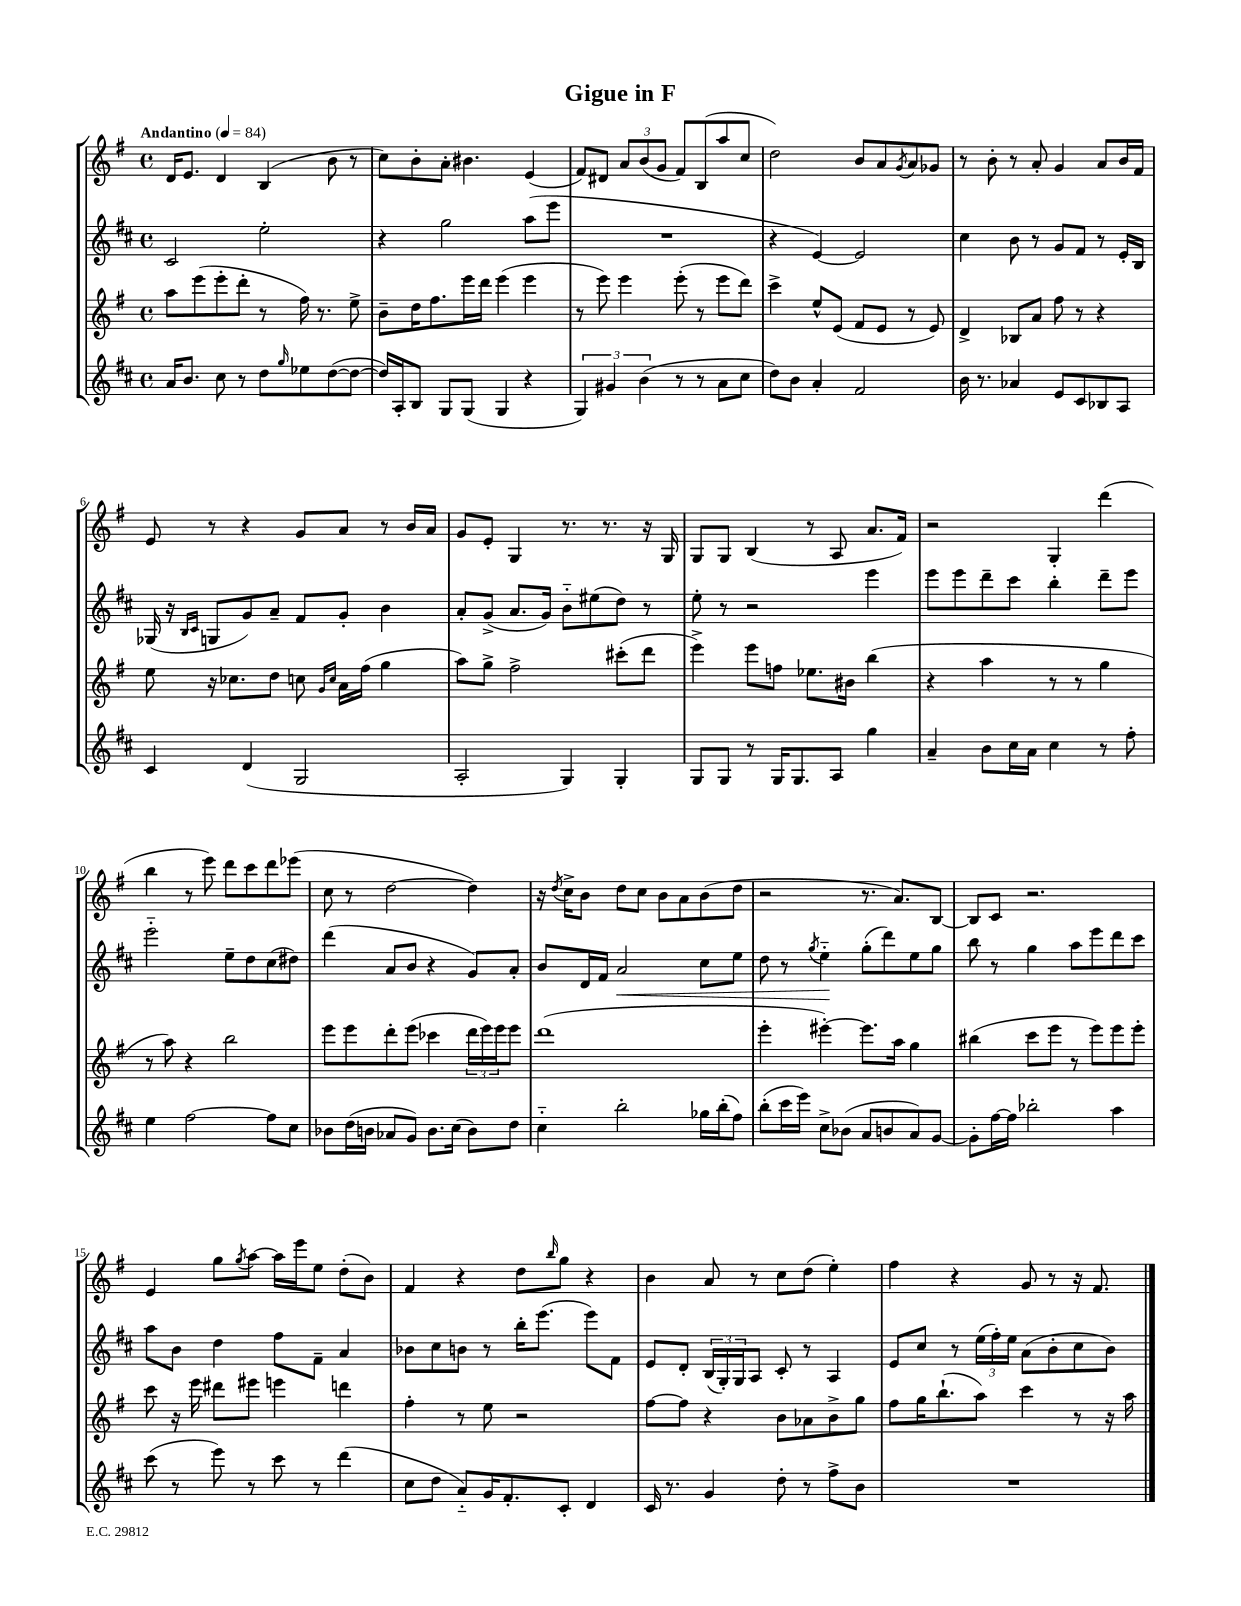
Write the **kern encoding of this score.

**kern	**kern	**kern	**kern
*staff4	*staff3	*staff2	*staff1
*clefG2	*clefG2	*clefG2	*clefG2
*k[f#c#]	*k[f#]	*k[f#c#]	*k[f#]
*M4/4	*M4/4	*M4/4	*M4/4
*met(c)	*met(c)	*met(c)	*met(c)
*MM84	*MM84	*MM84	*MM84
16a	8aa	2c#	16d
8.b	.	.	8.e
.	(8eee	.	.
8cc#	8eee'	.	4d
8r	8ddd'	.	.
8dd	8r	2ee'	(4B
16qqgg	.	.	.
8ee-	16ff#)	.	.
.	8.r	.	.
([8dd	.	.	8b
8dd_	8ee^	.	8r
=	=	=	=
16dd])	8b~	4r	8cc)
16A'	.	.	.
8B	16dd	.	8b'
.	8.ff#	.	.
8G	.	2gg	8a'
(8G	16eee	.	4.b#
.	16ddd	.	.
4G	(4eee	.	.
4r	4eee	(8aa	(4e
.	.	8eee	.
=	=	=	=
6G)	8r	1r	8f#)
.	8eee)	.	8d#
6g#	.	.	.
.	4eee	.	12a
(6b	.	.	(12b
.	.	.	12g
8r	(8eee'	.	8f#)
8r	8r	.	(8B
8a	8eee	.	8aa
8cc#	8ddd)	.	8cc
=	=	=	=
8dd)	4ccc^	4r	2dd)
8b	.	.	.
4a'	8ee^^	[4e)	.
.	(8e	.	.
2f#	8f#	2e]	8b
.	8e	.	8a
.	.	.	8qg
.	8r	.	8a
.	8e)	.	8g-
=	=	=	=
16b	4d^	4cc#	8r
8.r	.	.	.
.	.	.	8b'
4a-	8B-	8b	8r
.	8a	8r	8a'
8e	8ff#	8g	4g
8c#	8r	8f#	.
8B-	4r	8r	8a
8A	.	16e'	16b
.	.	16B	16f#
=	=	=	=
4c#	8ee	(16G-	8e
.	.	16r	.
.	.	16qqB	.
.	.	16qqc#	.
.	16r	8G	8r
.	8.cc-	.	.
(4d	.	8g)	4r
.	8dd	8a~	.
2G	8cc	8f#	8g
.	16qqg	.	.
.	16qqcc	.	.
.	16a	8g'	8a
.	(16ff#	.	.
.	4gg	4b	8r
.	.	.	16b
.	.	.	16a
=	=	=	=
2A'	8aa)	8a'	8g
.	8gg^	(8g^	8e'
.	2ff#^	8.a	4G
.	.	16g)	.
4G)	.	8b'~	8.r
.	.	(8ee#	.
.	.	.	8.r
4G'	(8ccc#'	8dd)	.
.	8ddd	8r	16r
.	.	.	16G
=	=	=	=
8G	4eee^)	8ee'	8G
8G	.	8r	8G
8r	8eee	2r	(4B
16G	8ff	.	.
8.G	.	.	.
.	8.ee-	.	8r
8A	.	.	8A
.	16b#	.	.
4gg	(4bb	4eee	8.a
.	.	.	16f#)
=	=	=	=
4a~	4r	8eee	2r
.	.	8eee	.
8b	4aa	8ddd~	.
16cc#	.	8ccc#	.
16a	.	.	.
4cc#	8r	4bb'	4G'
.	8r	.	.
8r	4gg	8ddd~	(4ddd
8ff#'	.	8eee	.
=	=	=	=
4ee	8r	2eee'~	4bb
.	8aa)	.	.
[2ff#	4r	.	8r
.	.	.	8eee)
.	2bb	8ee~	8ddd
.	.	8dd	8ccc
8ff#]	.	(8cc#	8ddd
8cc#	.	8dd#)	(8eee-
=	=	=	=
8b-	8eee	(4ddd	8cc
(16dd	8eee	.	8r
16b	.	.	.
8a-	8ddd'	8a	[2dd
8g)	(8eee	8b	.
8.b	4ccc-	4r	.
(16cc#	.	.	.
8b)	24ddd	8g)	4dd])
.	24eee)	.	.
.	24eee	.	.
8dd	8eee	8a'	.
=	=	=	=
4cc#'~	(1ddd	8b	16r
.	.	.	8qdd
.	.	.	16cc^
.	.	16d	8b
.	.	16f#	.
2bb'	.	2a	8dd
.	.	.	8cc
.	.	.	8b
.	.	.	8a
16gg-	.	8cc#	(8b
(16bb'	.	.	.
8ff#)	.	8ee	8dd
=	=	=	=
(8bb'	4eee'	8dd	2r
16ccc#	.	8r	.
16eee)	.	.	.
.	.	8qgg	.
8cc#^	[4eee#')	4ee'~	.
(8b-	.	.	.
8a	8.eee#]	(8gg'	8.r
8b	.	8ddd)	.
.	16aa	.	8.a)
8a)	4gg	8ee	.
[8g	.	8gg	[8B
=	=	=	=
8g']	(4bb#	8bb	8B]
[16ff#	.	8r	8c
16ff#]	.	.	.
2bb-'	8ccc	4gg	2.r
.	8eee	.	.
.	8r	8aa	.
.	8eee)	8eee	.
4aa	8eee	8ddd	.
.	8eee'	8ccc#	.
=	=	=	=
(8ccc#	8ccc	8aa	4e
8r	16r	8b	.
.	16eee	.	.
8eee)	8ddd#	4dd	8gg
.	.	.	8qgg
8r	8eee#	.	[8aa
8ccc#	4eee	8ff#	16aa]
.	.	.	16eee
8r	.	8f#~	8ee
(4ddd	4ddd	4a	(8dd'
.	.	.	8b)
=	=	=	=
8cc#	4ff#'	8b-	4f#
8dd	.	8cc#	.
8a'~)	8r	8b	4r
16g	8ee	8r	.
8.f#'	.	.	.
.	2r	16bb'	8dd
.	.	(8.eee	.
.	.	.	16qqbb
8c#'	.	.	8gg
4d	.	8eee)	4r
.	.	8f#	.
=	=	=	=
16c#	[8ff#	8e	4b
8.r	.	.	.
.	8ff#]	8d'	.
4g	4r	(24B	8a
.	.	24G')	.
.	.	24G	.
.	.	8A	8r
8dd'	8b	8c#'	8cc
8r	8a-	8r	(8dd
8ff#^	8b^	4A	4ee')
8b	8gg	.	.
=	=	=	=
1r	8ff#	8e	4ff#
.	16gg	8cc#	.
.	(8.bb`	.	.
.	.	8r	4r
.	8aa)	(24ee	.
.	.	24ff#')	.
.	.	24ee	.
.	4ccc	(8a	8g
.	.	8b'	8r
.	8r	8cc#	16r
.	.	.	8.f#
.	16r	8b)	.
.	16aa	.	.
==	==	==	==
*-	*-	*-	*-
